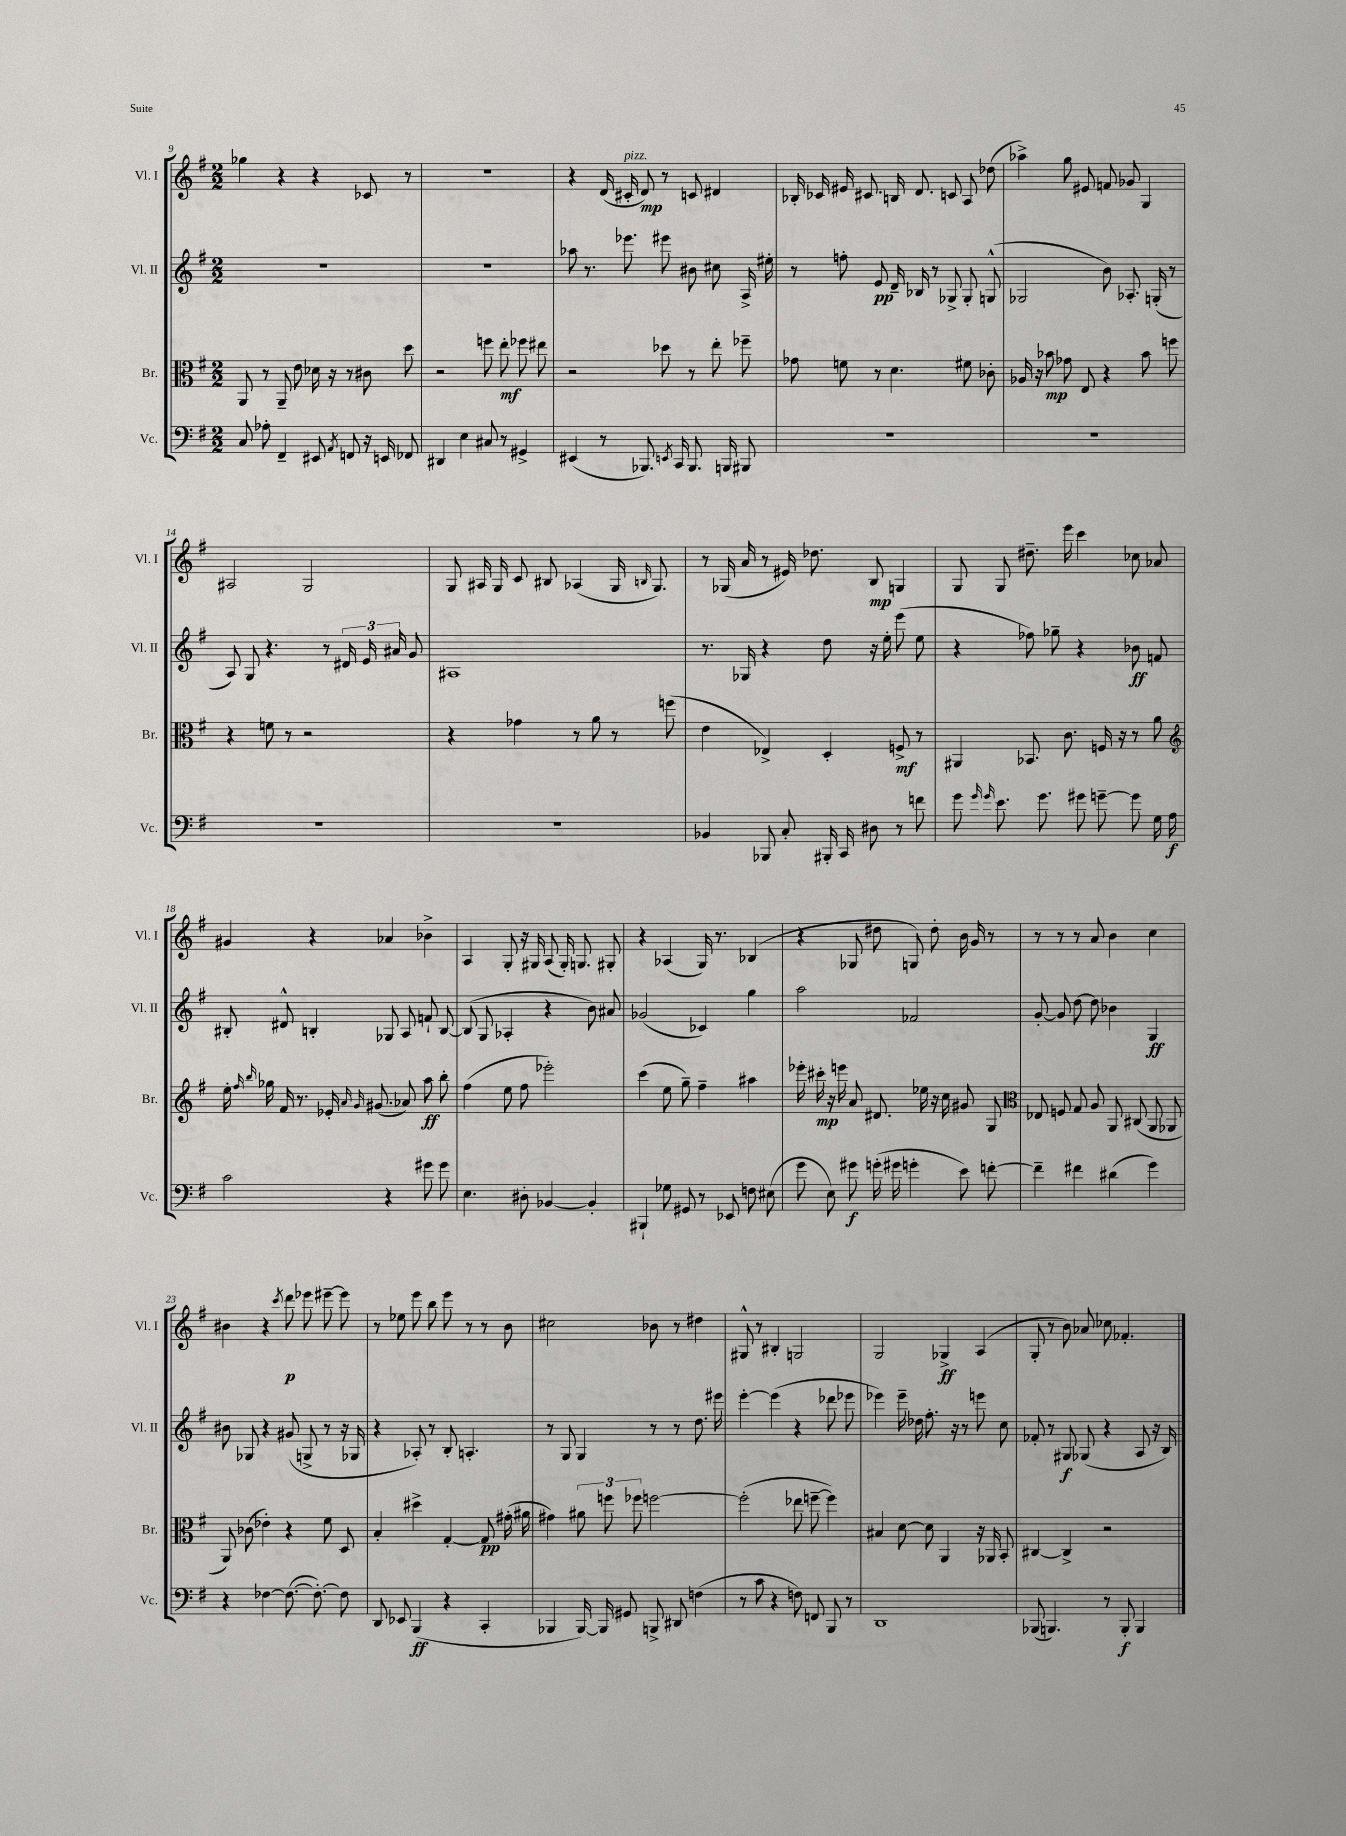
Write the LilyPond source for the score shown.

<<
\new StaffGroup <<
\new Staff = "s0" \with { instrumentName = "Vl. I" shortInstrumentName = "Vl. I" } {
    \clef treble \key g \major \numericTimeSignature \time 2/2
    \autoBeamOff ges''4 r4 r4 ces'8 r8 |
    R1 |
    r4 d'16( cis'16-.^\markup { \italic "pizz." } d'8\mp) r8 c'8 dis'4 |
    bes16-. ces'16 eis'16 cis'8. b16 d'8. c'8 a8 des''8( |
    aes''4->) g''8 eis'8 f'8 ges'8 g4 |
    ais2 g2 |
    g8 ais16 g16 c'8 bis8 aes4( g16 \grace { b16 } g8.) |
    r8 ges16( a'16 r8 eis'16) des''8. b8\mp g4 |
    g8 g8 dis''8.-- e'''16 c'''4 ces''8 aes'8 |
    gis'4 r4 aes'4 bes'4-> |
    a4 g8-. r16 gis16 a8( gis16-.) g8. gis8-. |
    r4 aes4( g16) r8. bes4( |
    r4 ges8 dis''8 g8) dis''8-. b'16 g'16 r8 |
    r8 r8 r8 a'8 b'4 c''4 |
    bis'4 r4 \acciaccatura { c'''8 } d'''8\p ees'''8 eis'''8~-- eis'''8 |
    r8 ees''8 e'''8 b''8 e'''8 r8 r8 b'8 |
    cis''2 bes'8 r8 dis''4 |
    gis8-^ r8 bis4-. g2 |
    g2 ges4->\ff a4( |
    g8-. r8 b'8) aes'8 ces''8 fes'4.-. \bar "|." |
}
\new Staff = "s1" \with { instrumentName = "Vl. II" shortInstrumentName = "Vl. II" } {
    \clef treble \key g \major \numericTimeSignature \time 2/2
    \autoBeamOff R1 |
    R1 |
    aes''8 r8. ees'''8. eis'''8 bis'8 cis''8 a16-> eis''16-. |
    r8 f''8-. e'8\pp d'16-- bes16 r8 ges8-> ges8-. g8-^( |
    ges2 b'8) aes8.-. g16-.( r8 |
    a8) g8 r4. r8 \tuplet 3/2 { dis'16 e'16 ais'16 } g'8 |
    ais1 |
    r8. ges16 r4 d''8 r16 e''16-. e'''8( e''8 |
    r4 fes''8) ges''8-- r4 bes'8\ff f'8 |
    bis8-. dis'8-^ b4-. ges8 a8 f'8-! b8~ |
    b8( g8 aes4-. r4 b'8) ais'8 |
    ges'2( ces'4) g''4 |
    a''2 fes'2 |
    g'8~-. g'8 d''8~ d''8 bes'4 g4\ff |
    bis'8 ges8 r4 gis'8( g8-> r8 r16 ges16 |
    r4 aes8-.) r8 b8-. a4.-. |
    r8 g8 g4 r8 r8 d''8. eis'''16 |
    e'''4~-. e'''4( r4 des'''8 ees'''8 |
    ees'''4) ees'''16-- des''16 fis''8.-. r16 r8 e'''8 c''8 |
    fes'8-. r8 gis8\f ges8( r4 a8 r16 b16) \bar "|." |
}
\new Staff = "s2" \with { instrumentName = "Br." shortInstrumentName = "Br." } {
    \clef alto \key g \major \numericTimeSignature \time 2/2
    \autoBeamOff a,8 r8 a,8-- e'8 des'16 r16 r8 cis'8 d''8 |
    r2 f''8 e''8-.\mf fes''8 eis''8 |
    r2 des''8 r8 e''8-. fes''8-- |
    ges'8 f'8 r8 d'4. fis'8 ces'8-. |
    aes16 r16 bes'8\mp ges'8 e8 r4 bes'8 f''8 |
    r4 f'8 r8 r2 |
    r4 ges'4 r8 a'8 r8 f''8( |
    e'4 ees4->) d4-. f8->\mf r8 |
    ais,4 bes,8. c'8. f16 r16 r8 a'8 |
    \clef treble e''16-. \grace { fis''16 b''16 } ges''16 fis'16 r8. ees'16-. \grace { a'16 g'16 } gis'8.( aes'8) a''8\ff b''8-. |
    fis''4( e''8 fis''8 ees'''2-.) |
    c'''4( e''8 g''8--) fis''4-- ais''4 |
    ees'''16-. cis'''16-.\mp r16 e'''16 a'8 dis'8. ees''16 r16 c''16 gis'8 g8 |
    \clef alto ees8 f8 g8 a8 a,8 cis8( a,8 aes,8 |
    a,8) ces'8( ees'4-.) r4 fis'8 d8 |
    b4-. dis''4-> g4~-. g8\pp gis'16-.( ais'16 |
    gis'4) \tuplet 3/2 { ais'8 f''8 fes''8 } f''2~ |
    f''2-.( ees''8 f''8~-- f''4) |
    bis4 d'8~ d'8 a,4 r16 aes,16 b,8-. |
    cis4~ cis4-> r2 \bar "|." |
}
\new Staff = "s3" \with { instrumentName = "Vc." shortInstrumentName = "Vc." } {
    \clef bass \key g \major \numericTimeSignature \time 2/2
    \autoBeamOff c8 aes8-. fis,4-- eis,8 \acciaccatura { a,8 } f,8 r16 e,16 fes,8 |
    dis,4 e4 cis8 r8 gis,4-> |
    eis,4( r8 bes,,8.) \acciaccatura { e,8 } c,16 bes,,8. b,,16 bis,,8 |
    R1 |
    R1 |
    R1 |
    r1 |
    bes,4 bes,,8 c8-. bis,,16-. c,16 dis8 r8 f'8 |
    g'8 \grace { g'16 g'16 } e'8. g'8. gis'8 g'8~-- g'8 g16 a16\f |
    c'2 r4 gis'8 gis'8 |
    e4. dis8-. bes,4~ bes,4-. |
    bis,,4-! ges8 gis,8 r8 ees,8 f8 eis8( |
    g'8 e8) gis'8\f g'16-.( gis'16 g'4-. e'8) f'8~-. |
    f'4-- fis'4 dis'4( g'4) |
    r4 fes4~ fes8.~( fes8.~-.) fes8 |
    d,8 ees,8 b,,4\ff( r4 c,4-. |
    bes,,4 bes,,16~) bes,,16 gis,8 b,,8-> dis,8 f4( |
    r8 c'8 r4 f8) f,8 b,,8 r8 |
    d,1 |
    bes,,8( b,,4.) r8 b,,8-.\f b,,4 \bar "|." |
}
>>
>>
\layout { \context { \Score currentBarNumber = #9 } }
